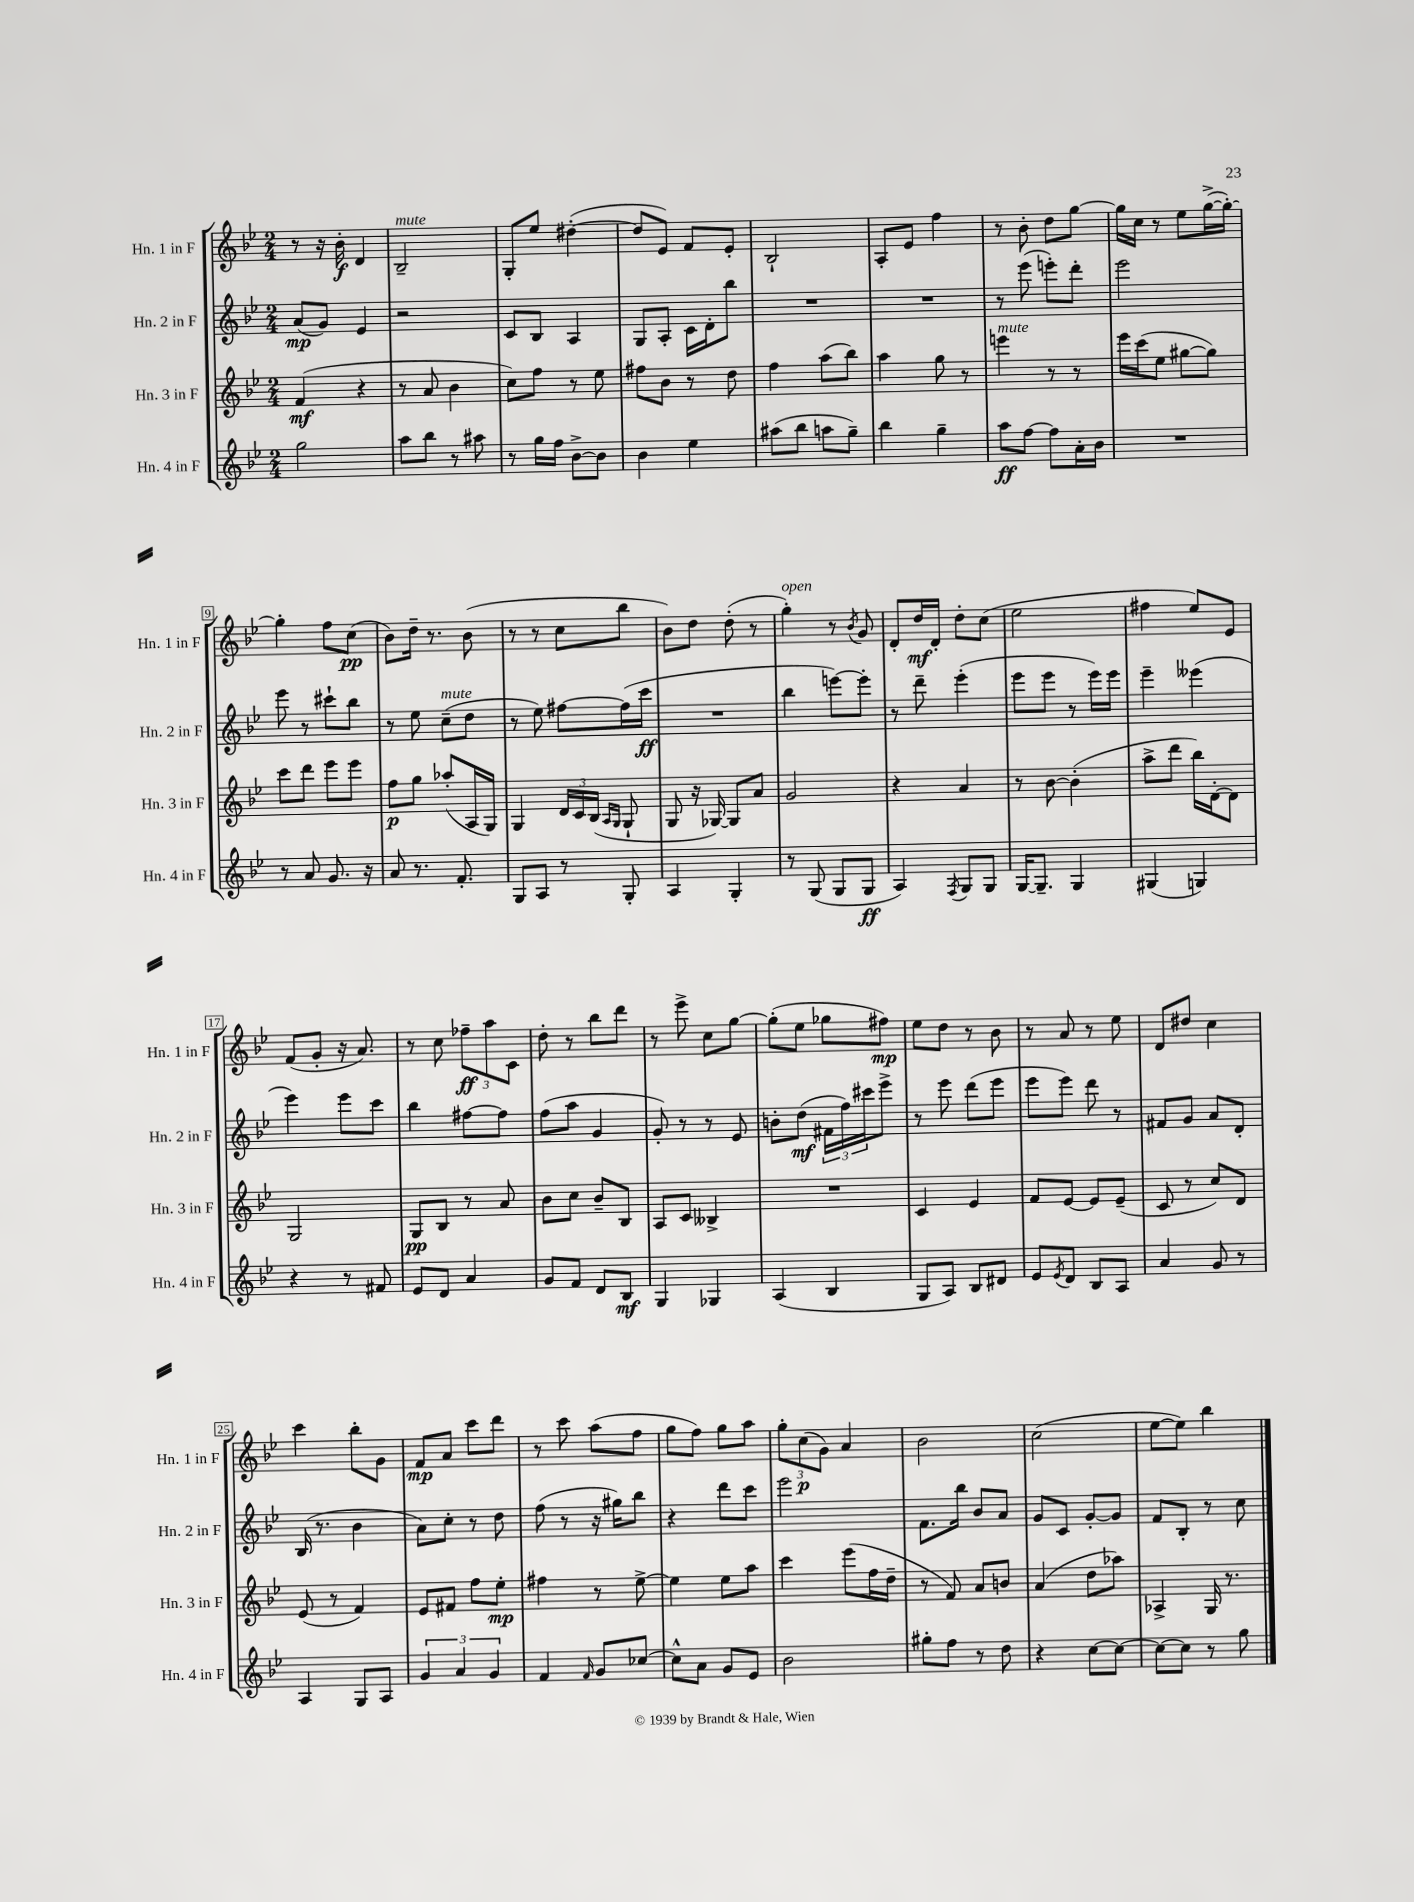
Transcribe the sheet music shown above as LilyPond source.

<<
\new StaffGroup <<
\new Staff = "s0" \with { instrumentName = "Hn. 1 in F" shortInstrumentName = "Hn. 1 in F" } {
    \clef treble \key bes \major \numericTimeSignature \time 2/4
    r8 r16 bes'16-.\f d'4 |
    bes2--^\markup { \italic "mute" } |
    g8-. ees''8 dis''4~-.( |
    dis''8 ees'8) f'8 ees'8-. |
    bes2-! |
    a8-. ees'8 f''4 |
    r8 bes'8-. d''8 g''8~ |
    g''16 c''16 r8 ees''8 g''16~->( g''16~-.) |
    g''4-. f''8 c''8\pp( |
    bes'8) d''16-- r8. bes'8( |
    r8 r8 c''8 bes''8 |
    bes'8) d''8 d''8-.( r8 |
    g''4-.^\markup { \italic "open" }) r8 \acciaccatura { bes'8 } g'8 |
    d'8-. d''16\mf d'16-. d''8-. c''8( |
    ees''2 |
    fis''4 ees''8) ees'8 |
    f'8( g'8-. r16 a'8.) |
    r8 c''8 \tuplet 3/2 { fes''8--\ff a''8 c'8 } |
    d''8-. r8 bes''8 d'''8 |
    r8 ees'''8-> c''8 g''8~ |
    g''8-.( ees''8 ges''8 fis''8\mp) |
    ees''8 d''8 r8 bes'8 |
    r8 a'8 r8 ees''8 |
    d'8 dis''8 c''4 |
    c'''4 bes''8-. g'8 |
    f'8\mp a'8 c'''8 d'''8 |
    r8 c'''8 a''8( f''8 |
    g''8 f''8) g''8 a''8 |
    \tuplet 3/2 { g''8-. c''8\p( g'8) } a'4 |
    bes'2 |
    c''2( |
    ees''8~ ees''8) bes''4 \bar "|." |
}
\new Staff = "s1" \with { instrumentName = "Hn. 2 in F" shortInstrumentName = "Hn. 2 in F" } {
    \clef treble \key bes \major \numericTimeSignature \time 2/4
    a'8\mp( g'8) ees'4 |
    r2 |
    c'8 bes8 a4 |
    g8 a8-. c'16 d'16-. bes''8 |
    R2 |
    R2 |
    r8 ees'''8( e'''8-.) d'''8-. |
    ees'''2 |
    ees'''8 r8 cis'''8-! bes''8 |
    r8 ees''8 c''8--^\markup { \italic "mute" }( d''8 |
    r8 ees''8) fis''8~ fis''16( c'''16\ff |
    R2 |
    bes''4 e'''8~) e'''8-. |
    r8 d'''8-- ees'''4-.( |
    ees'''8 ees'''8 r8 ees'''16) ees'''16 |
    ees'''4-- eeses'''4( |
    ees'''4) ees'''8 c'''8 |
    bes''4 fis''8~ fis''8 |
    f''8( a''8 g'4 |
    g'8-.) r8 r8 ees'8 |
    b'8-. d''8\mf( \tuplet 3/2 { fis'16 f''16) cis'''16 } ees'''8-> |
    r8 ees'''8 d'''8( ees'''8 |
    ees'''8 ees'''8) d'''8 r8 |
    fis'8 g'8 a'8 d'8-. |
    bes16( r8. bes'4 |
    a'8) c''8-. r8 d''8 |
    f''8( r8 r16 gis''16) bes''8 |
    r4 d'''8 c'''8 |
    ees'''2 |
    f'8. bes''16 bes'8 a'8 |
    g'8 c'8 g'8~-. g'8 |
    f'8 bes8-. r8 c''8 \bar "|." |
}
\new Staff = "s2" \with { instrumentName = "Hn. 3 in F" shortInstrumentName = "Hn. 3 in F" } {
    \clef treble \key bes \major \numericTimeSignature \time 2/4
    f'4\mf( r4 |
    r8 a'8 bes'4 |
    c''8) f''8 r8 ees''8 |
    fis''8 bes'8 r8 d''8 |
    f''4 a''8( bes''8) |
    a''4 g''8 r8 |
    e'''4^\markup { \italic "mute" } r8 r8 |
    ees'''16 c'''16( ees''8 gis''8~ gis''8) |
    c'''8 d'''8 ees'''8 ees'''8 |
    f''8\p g''8 aes''8-.( a16 g16) |
    g4 \tuplet 3/2 { d'16 c'16 bes16( } \grace { a16 g16 } g8-! |
    g8 r16 ges16~) ges8 a'8 |
    g'2 |
    r4 a'4 |
    r8 bes'8~ bes'4-.( |
    a''8-> d'''8 bes''16) d'16~-. d'8 |
    g2 |
    g8\pp bes8 r8 a'8 |
    bes'8 c''8 bes'8-- bes8 |
    a8 c'8 beses4-> |
    R2 |
    c'4 ees'4 |
    f'8 ees'8~ ees'8 ees'8--( |
    c'8 r8 c''8) d'8 |
    ees'8( r8 f'4) |
    ees'8 fis'8 f''8 ees''8-.\mp |
    fis''4 r8 ees''8~-> |
    ees''4 ees''8 a''8 |
    c'''4 ees'''8( f''16 d''16-- |
    r8 f'8) a'8 b'8 |
    a'4( d''8 aes''8) |
    aes4-> g16 r8. \bar "|." |
}
\new Staff = "s3" \with { instrumentName = "Hn. 4 in F" shortInstrumentName = "Hn. 4 in F" } {
    \clef treble \key bes \major \numericTimeSignature \time 2/4
    g''2 |
    a''8 bes''8 r8 ais''8 |
    r8 g''16 f''16 bes'8~-> bes'8 |
    bes'4 ees''4 |
    ais''8( bes''8 a''8 g''8--) |
    bes''4 g''4-- |
    a''8\ff f''8~ f''8 a'16-. bes'16 |
    R2 |
    r8 a'8 g'8. r16 |
    a'8 r8. f'8.-. |
    g8 a8 r8 g8-. |
    a4 g4-. |
    r8 g8( g8 g8\ff |
    a4) \acciaccatura { f8 } g8 g8 |
    g16~ g8.-- g4 |
    gis4( g4) |
    r4 r8 fis'8 |
    ees'8 d'8 a'4 |
    g'8 f'8 d'8 bes8\mf |
    g4 ges4 |
    a4( bes4 |
    g8 a8) bes8 dis'8 |
    ees'8 \acciaccatura { ees'8 } d'8 bes8 a8 |
    a'4 g'8 r8 |
    a4 g8 a8 |
    \tuplet 3/2 { g'4 a'4 g'4 } |
    f'4 \grace { f'16 } g'8 ces''8~ |
    ces''8-^ a'8 g'8 ees'8 |
    bes'2 |
    gis''8-. f''8 r8 d''8 |
    r4 c''8~ c''8~ |
    c''8~ c''8 r8 g''8 \bar "|." |
}
>>
>>
\layout { \context { \Score \override BarNumber.stencil = #(make-stencil-boxer 0.1 0.3 ly:text-interface::print) } }
